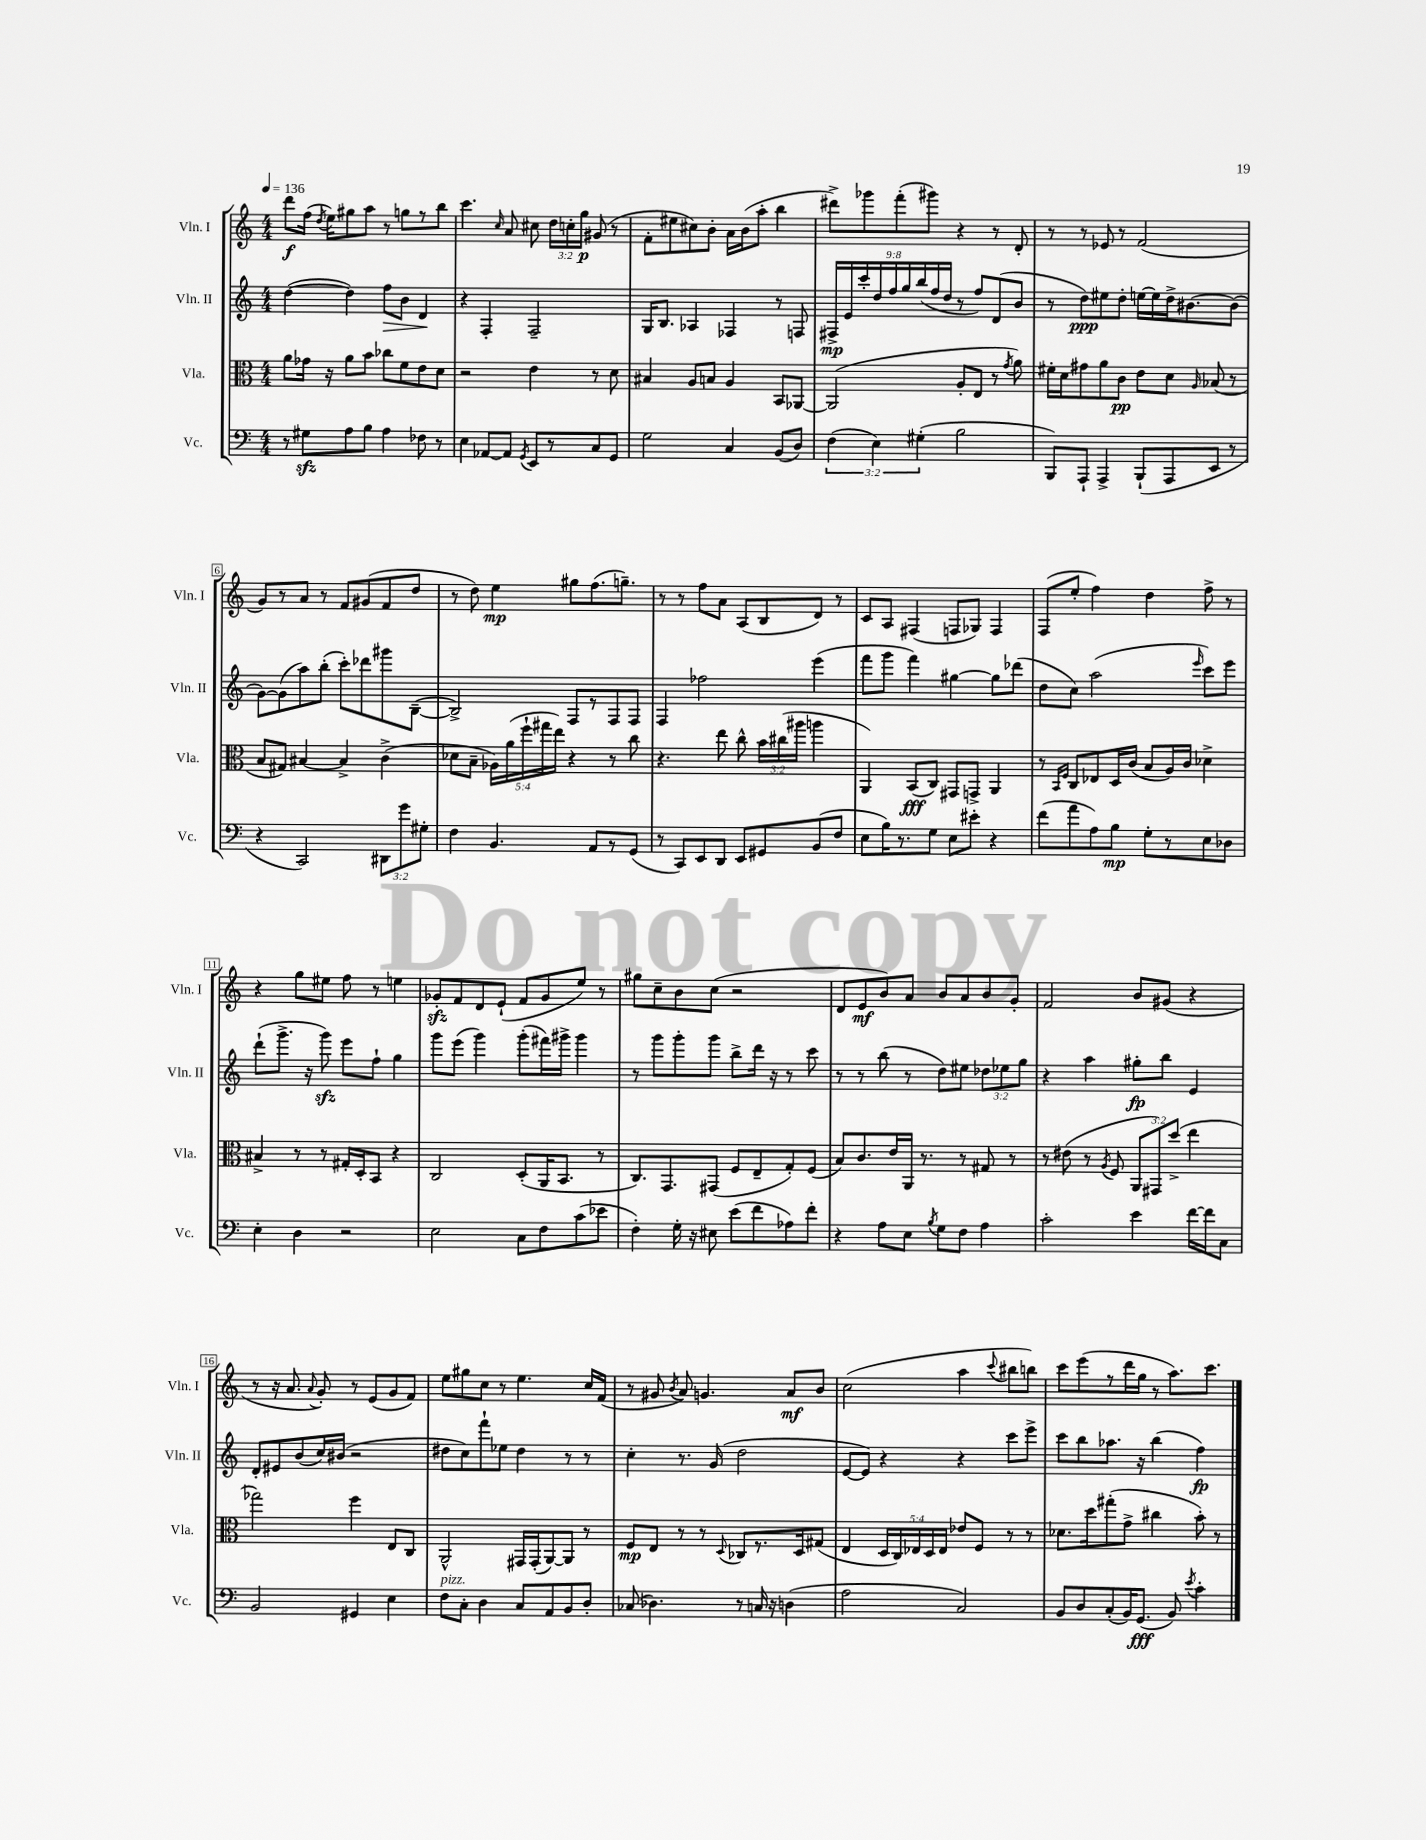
<<
\new StaffGroup <<
\new Staff = "s0" \with { instrumentName = "Vln. I" shortInstrumentName = "Vln. I" } {
    \clef treble \key c \major \numericTimeSignature \time 4/4 \override Staff.TupletNumber.text = #tuplet-number::calc-fraction-text \tempo 4 = 136
    \autoBeamOff d'''8[\f f''16]( \acciaccatura { d''8 } e''16[) gis''8 a''8] r8 g''8[ r8 b''8] |
    c'''4. \grace { c''16 } a'8 cis''8 \tuplet 3/2 { d''16[ c''16-. g''16]\p } gis'8( r8 |
    f'8[-. eis''8 cis''8) b'8]-. a'16[ b'16( a''8]-. b''4 |
    dis'''8[->) ges'''8 f'''8-.( gis'''8]) r4 r8 d'8-. |
    r8 r8 ees'8 r8 f'2( |
    g'8[) r8 a'8] r8 f'8[ gis'8( f'8 d''8] |
    r8 d''8) e''4\mp gis''8[ f''8.( g''8.]--) |
    r8 r8 f''8[ a'8] a8[( b8 d'8]) r8 |
    c'8[ a8] fis4( f8[ ges8]) f4 |
    f8[( e''8]-. f''4) d''4 f''8-> r8 |
    r4 g''8[ eis''8] f''8 r8 e''4 |
    ges'8[-.\sfz f'8 d'8 e'8]-!( f'8[ ges'8 e''8]) r8 |
    gis''8[ c''8-- b'8 c''8]( r2 |
    d'8[ e'8\mf b'8) a'8] b'8[ a'8 b'8 g'8]-. |
    f'2 b'8[ gis'8]( r4 |
    r8 r16 a'8. \appoggiatura { a'8 } g'8-.) r8 e'8[( g'8 f'8]) |
    e''8[ gis''8 c''8] r8 e''4. c''16[ f'16]( |
    r8 gis'8 \acciaccatura { b'8 } a'8) g'4. a'8[\mf b'8] |
    c''2( a''4 \appoggiatura { c'''8 } bis''8[ b''8]) |
    c'''8[ e'''8( r8 d'''16 g''16] r8 a''8.[) c'''8.] \bar "|." |
}
\new Staff = "s1" \with { instrumentName = "Vln. II" shortInstrumentName = "Vln. II" } {
    \clef treble \key c \major \numericTimeSignature \time 4/4 \override Staff.TupletNumber.text = #tuplet-number::calc-fraction-text
    \autoBeamOff d''4~( d''4) f''8[\> b'8] d'4\! |
    r4 f4-. f2-- |
    g16[ b8.] aes4 fes4 r8 f8 |
    \tuplet 9/8 { fis16[->\mp e'16 c'''16-. d''16 f''16 g''16 b''16( f''16 d''16] } r8 f''8[) d'8( b'8] |
    r8 d''8[\ppp) eis''8 d''8]-. e''16[~ e''16 d''16-> bis'8.~ bis'8]( |
    g'8[~) g'8( a''8) b''8]-.( c'''8[-.) des'''8 gis'''8 b8]~--( |
    b2->) f8[ r8 f8 f8] |
    f4 fes''2 e'''4( |
    f'''8[ g'''8] f'''4) gis''4~ gis''8[ des'''8]( |
    d''8[ c''8]) a''2( \grace { e'''16 } c'''8[) e'''8] |
    d'''8[-!( g'''8.]-> r16 g'''8\sfz) e'''8[ f''8]-! g''4 |
    g'''8[ e'''8]( g'''4) g'''8[-.( fis'''16) gis'''16]-> gis'''4 |
    r8 g'''8[ g'''8-. g'''8] b''8[-> d'''16] r16 r8 c'''8 |
    r8 r8 b''8( r8 d''8[) eis''8] \tuplet 3/2 { des''8[ ees''8 g''8] } |
    r4 a''4 gis''8[-.\fp b''8] e'4 |
    d'8[-. eis'8 b'8( c''16) bis'16]( r2 |
    dis''8[ c''8) f'''8-! ees''8] dis''4 r8 r8 |
    c''4-. r8. g'16( d''2 |
    e'8[~ e'8]) r4 r4 c'''8[ e'''8]-> |
    c'''8[ b''8 aes''8.] r16 b''4( f''4\fp) \bar "|." |
}
\new Staff = "s2" \with { instrumentName = "Vla." shortInstrumentName = "Vla." } {
    \clef alto \key c \major \numericTimeSignature \time 4/4 \override Staff.TupletNumber.text = #tuplet-number::calc-fraction-text
    \autoBeamOff a'8[ ges'16] r16 a'8[ b'8] ces''8[ f'8 e'8 d'8] |
    r2 e'4 r8 d'8 |
    bis4 a8[ b8] a4 b,8[ aes,8]~ |
    aes,2( a8[-. e8] r8 \acciaccatura { g'8 } a'8) |
    fis'16[-. d'16 gis'8 a'8 c'8]\pp e'8[ d'8] \grace { a16 } bes8( r8 |
    b8[ gis8]) bis4~ bis4-> c'4->( |
    des'8[ b8]-- \tuplet 5/4 { aes16[) a'16( f''16-! gis''16 e''16]) } r4 r8 c''8 |
    r4. e''8 c''8-^ \tuplet 3/2 { b'16[ cis''16( ais''16] } a''4 |
    a,4) b,8[\fff( c8]) gis,8[ g,8]-> a,4 |
    r8 \grace { b,16[ f16] } c8[ ees8 d16 c'16]( b8[ a16) c'16] des'4-> |
    bis4-> r8 r8 gis16[-. d16-. b,8] r4 |
    c2 d8[-.( a,16 b,8.] r8 |
    c8.[) g,8. gis,8]( f8[ e8-- g8-.) f8]( |
    b8[) c'8. e'16 a,16] r8. r8 gis8 r8 |
    r8 eis'8( r8 \acciaccatura { a8 } f8 \tuplet 3/2 { a,8[ gis,8) d''8]->( } e''4 |
    ges''2) f''4 e8[ c8] |
    a,2-^ gis,16[ gis,16-.( a,8~) a,8] r8 |
    f8[\mp e8] r8 r8 \appoggiatura { d8 } ces8[ r8. d16 gis8]( |
    e4 \tuplet 5/4 { d16[ c16) ees16 d16 ees16] } ees'8[ f8] r8 r8 |
    des'8.[ d''16 gis''8-.( g'8]-> cis''4 b'8-.) r8 \bar "|." |
}
\new Staff = "s3" \with { instrumentName = "Vc." shortInstrumentName = "Vc." } {
    \clef bass \key c \major \numericTimeSignature \time 4/4 \override Staff.TupletNumber.text = #tuplet-number::calc-fraction-text
    \autoBeamOff r8 gis8[\sfz a8 b8] a4 fes8 r8 |
    e4 aes,8[~ aes,8] \acciaccatura { g,8 } e,8[ r8 c8 g,8] |
    g2 c4 b,8[( d8]) |
    \tuplet 3/2 { f4( e4) gis4-.( } b2 |
    b,,8[) a,,8]-! a,,4-> b,,8[-!( a,,8 e,8] r8 |
    r4 c,2) \tuplet 3/2 { dis,8[ g'8 gis8]-. } |
    f4 b,4. a,8[ r8 g,8]( |
    r8 c,8[) e,8 d,8] e,8[ gis,8 b,8( f8] |
    e8[ b16) r8. g8] e8[ eis'8]-. r4 |
    f'8[( a'8 a8) b8]\mp g8[-. r8 e8 des8] |
    e4-. d4 r2 |
    e2 c8[ f8 c'8( ees'8] |
    f4-.) g16-. r16 eis8 e'8[( f'8 aes8) f'8]-. |
    r4 a8[ e8] \acciaccatura { b8 } g8[ f8] a4 |
    c'2-. e'4 f'16[~ f'16 c8] |
    b,2 gis,4 e4 |
    f8[^\markup { \italic "pizz." } c8]-. d4 c8[ a,8 b,8 d8]-. |
    ces8( des4.) r8 c16 r16 d4( |
    a2 c2) |
    b,8[ d8 c8-.( b,16) g,8.]\fff( b,8) \acciaccatura { e'8 } c'4-. \bar "|." |
}
>>
>>
\layout { \context { \Score \override BarNumber.stencil = #(make-stencil-boxer 0.1 0.3 ly:text-interface::print) } }
